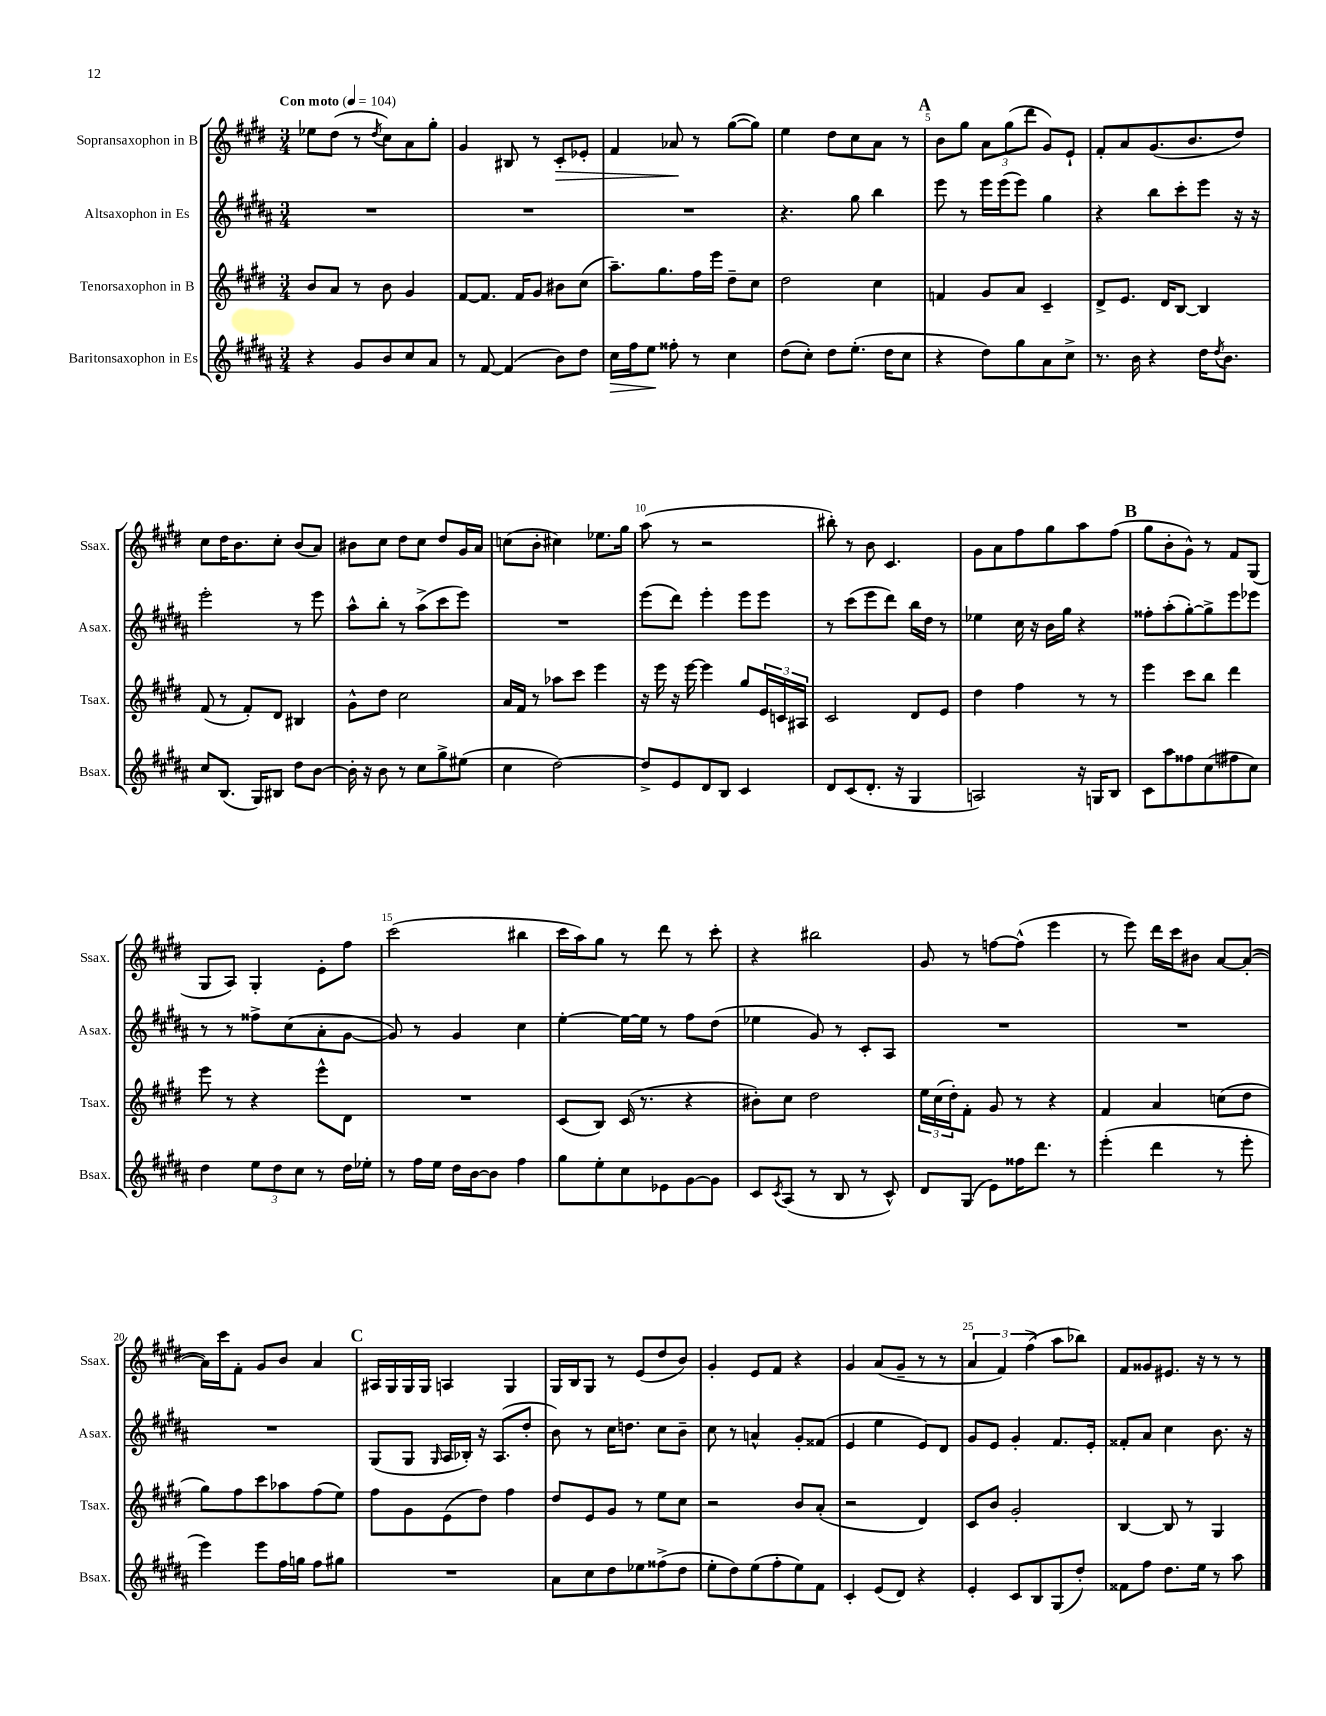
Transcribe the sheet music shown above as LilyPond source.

<<
\new StaffGroup <<
\new Staff = "s0" \with { instrumentName = "Sopransaxophon in B" shortInstrumentName = "Ssax." } {
    \clef treble \key e \major \numericTimeSignature \time 3/4 \tempo "Con moto" 4 = 104
    ees''8 dis''8( r8 \acciaccatura { dis''8 } cis''8) a'8 gis''8-. |
    gis'4 bis8 r8 cis'8-.\> ees'8-. |
    fis'4 aes'8\! r8 gis''8~( gis''8) |
    e''4 dis''8 cis''8 a'8 r8 |
    \mark \markup { \bold "A" } b'8 gis''8 \tuplet 3/2 { a'8 gis''8( dis'''8 } gis'8) e'8-! |
    fis'8-. a'8 gis'8.( b'8. dis''8) |
    cis''8 dis''16 b'8. cis''8-. b'8( a'8) |
    bis'8 cis''8 dis''8 cis''8 dis''8 gis'16 a'16 |
    c''8( b'8-. cis''4) ees''8. gis''16 |
    a''8( r8 r2 |
    bis''8-.) r8 b'8 cis'4. |
    gis'8 a'8 fis''8 gis''8 a''8 fis''8( |
    \mark \markup { \bold "B" } gis''8 b'8-. gis'8-^) r8 fis'8 gis8( |
    gis8 a8) gis4-. e'8-. fis''8 |
    cis'''2( bis''4 |
    cis'''16 a''16) gis''8 r8 dis'''8 r8 cis'''8-. |
    r4 bis''2 |
    gis'8 r8 f''8~ f''8-^( e'''4 |
    r8 e'''8) dis'''16 cis'''16 bis'8 a'8~ a'8~-.( |
    a'16) cis'''16 fis'8-. gis'8 b'8 a'4 |
    \mark \markup { \bold "C" } ais16 gis16 gis16 gis16 a4 gis4 |
    gis16 b16 gis8 r8 e'8( dis''8 b'8) |
    gis'4-. e'8 fis'8 r4 |
    gis'4 a'8( gis'8-- r8 r8 |
    \tuplet 3/2 { a'4 fis'4) fis''4->( } a''8 bes''8) |
    fis'8 gisis'8 eis'8. r16 r8 r8 \bar "|." |
}
\new Staff = "s1" \with { instrumentName = "Altsaxophon in Es" shortInstrumentName = "Asax." } {
    \clef treble \key b \major \numericTimeSignature \time 3/4
    R2. |
    R2. |
    R2. |
    r4. gis''8 b''4 |
    \mark \markup { \bold "A" } e'''8 r8 e'''16 e'''16( e'''8) gis''4 |
    r4 b''8 cis'''8-. e'''8 r16 r16 |
    e'''2-. r8 e'''8 |
    ais''8-^ b''8-. r8 ais''8->( cis'''8 e'''8) |
    R2. |
    e'''8( dis'''8) e'''4-. e'''8 e'''8 |
    r8 cis'''8( e'''8 dis'''8) b''16 dis''16 r8 |
    ees''4 cis''16 r16 b'16 gis''16 r4 |
    \mark \markup { \bold "B" } fisis''8-. ais''8-.( gis''8~-.) gis''8-> e'''8 ees'''8 |
    r8 r8 fisis''8-> cis''8( ais'8-. gis'8~ |
    gis'8) r8 gis'4 cis''4 |
    e''4~-. e''16~ e''16 r8 fis''8 dis''8( |
    ees''4 gis'8) r8 cis'8-. ais8 |
    R2. |
    R2. |
    R2. |
    \mark \markup { \bold "C" } gis8( gis8 \grace { gis16 } ais16 bes16-.) r16 ais8.( dis''8-. |
    b'8) r8 cis''16 d''8. cis''8 b'8-- |
    cis''8 r8 a'4-^ gis'8-. fisis'8( |
    e'4 e''4 e'8) dis'8 |
    gis'8 e'8 gis'4-. fis'8. e'16-. |
    fisis'8-. ais'8 cis''4 b'8. r16 \bar "|." |
}
\new Staff = "s2" \with { instrumentName = "Tenorsaxophon in B" shortInstrumentName = "Tsax." } {
    \clef treble \key e \major \numericTimeSignature \time 3/4
    b'8 a'8 r8 b'8 gis'4 |
    fis'8~ fis'8. fis'16 gis'8 bis'8 cis''8( |
    a''8.--) gis''8. fis''16 e'''16 dis''8-- cis''8 |
    dis''2 cis''4 |
    \mark \markup { \bold "A" } f'4 gis'8 a'8 cis'4-- |
    dis'8-> e'8. dis'16 b8~ b4 |
    fis'8( r8 fis'8-.) dis'8 bis4 |
    gis'8-^ dis''8 cis''2 |
    a'16 fis'16 r8 aes''8 cis'''8 e'''4 |
    r16 e'''16 r16 e'''16~ e'''4 gis''8 \tuplet 3/2 { e'16 c'16 ais16 } |
    cis'2 dis'8 e'8 |
    dis''4 fis''4 r8 r8 |
    \mark \markup { \bold "B" } e'''4 cis'''8 b''8 dis'''4 |
    e'''8 r8 r4 e'''8-^ dis'8 |
    R2. |
    cis'8( b8) cis'16( r8. r4 |
    bis'8-.) cis''8 dis''2 |
    \tuplet 3/2 { e''16 cis''16( dis''16-.) } fis'8-. gis'8 r8 r4 |
    fis'4 a'4 c''8( dis''8 |
    gis''8) fis''8 cis'''8 aes''8 fis''8( e''8) |
    \mark \markup { \bold "C" } fis''8 gis'8 e'8( dis''8) fis''4 |
    dis''8 e'8 gis'8 r8 e''8 cis''8 |
    r2 b'8 a'8-.( |
    r2 dis'4) |
    cis'8 b'8 gis'2-. |
    b4~ b8 r8 gis4 \bar "|." |
}
\new Staff = "s3" \with { instrumentName = "Baritonsaxophon in Es" shortInstrumentName = "Bsax." } {
    \clef treble \key b \major \numericTimeSignature \time 3/4
    r4 gis'8 b'8 cis''8 ais'8 |
    r8 fis'8~ fis'4( b'8) dis''8 |
    cis''16\> fis''16 e''8\! fisis''8-. r8 cis''4 |
    dis''8( cis''8-.) dis''8 e''8.-.( dis''16 cis''8 |
    \mark \markup { \bold "A" } r4 dis''8) gis''8 ais'8 cis''8-> |
    r8. b'16 r4 dis''16 \acciaccatura { dis''8 } b'8. |
    cis''8 b8.( gis16) bis8 dis''8 b'8~ |
    b'16-. r16 b'8 r8 cis''8 gis''8-> eis''8( |
    cis''4 dis''2~) |
    dis''8-> e'8 dis'8 b8 cis'4 |
    dis'8 cis'8( dis'8.-. r16 gis4 |
    a2) r16 g16 b8 |
    \mark \markup { \bold "B" } cis'8 ais''8 fisis''8 cis''8( fis''8 cis''8) |
    dis''4 \tuplet 3/2 { e''8 dis''8 cis''8 } r8 dis''16 ees''16-. |
    r8 fis''16 e''16 dis''16 b'16~ b'8 fis''4 |
    gis''8 e''8-. cis''8 ees'8 gis'8~ gis'8 |
    cis'8 \acciaccatura { cis'8 } ais8( r8 b8 r8 cis'8-^) |
    dis'8 gis8( e'8) fisis''16 dis'''8. r8 |
    e'''4-.( dis'''4 r8 e'''8-. |
    e'''4) e'''8 fis''16 g''16 fis''8 gis''8 |
    \mark \markup { \bold "C" } R2. |
    ais'8 cis''8 dis''8 ees''8 fisis''8->( dis''8 |
    e''8-. dis''8) e''8( fis''8-. e''8) fis'8 |
    cis'4-. e'8( dis'8) r4 |
    e'4-. cis'8 b8 gis8( dis''8-.) |
    fisis'8 fis''8 dis''8. e''16 r8 ais''8 \bar "|." |
}
>>
>>
\layout { \context { \Score \override BarNumber.break-visibility = ##(#f #t #t) barNumberVisibility = #(every-nth-bar-number-visible 5) } }
